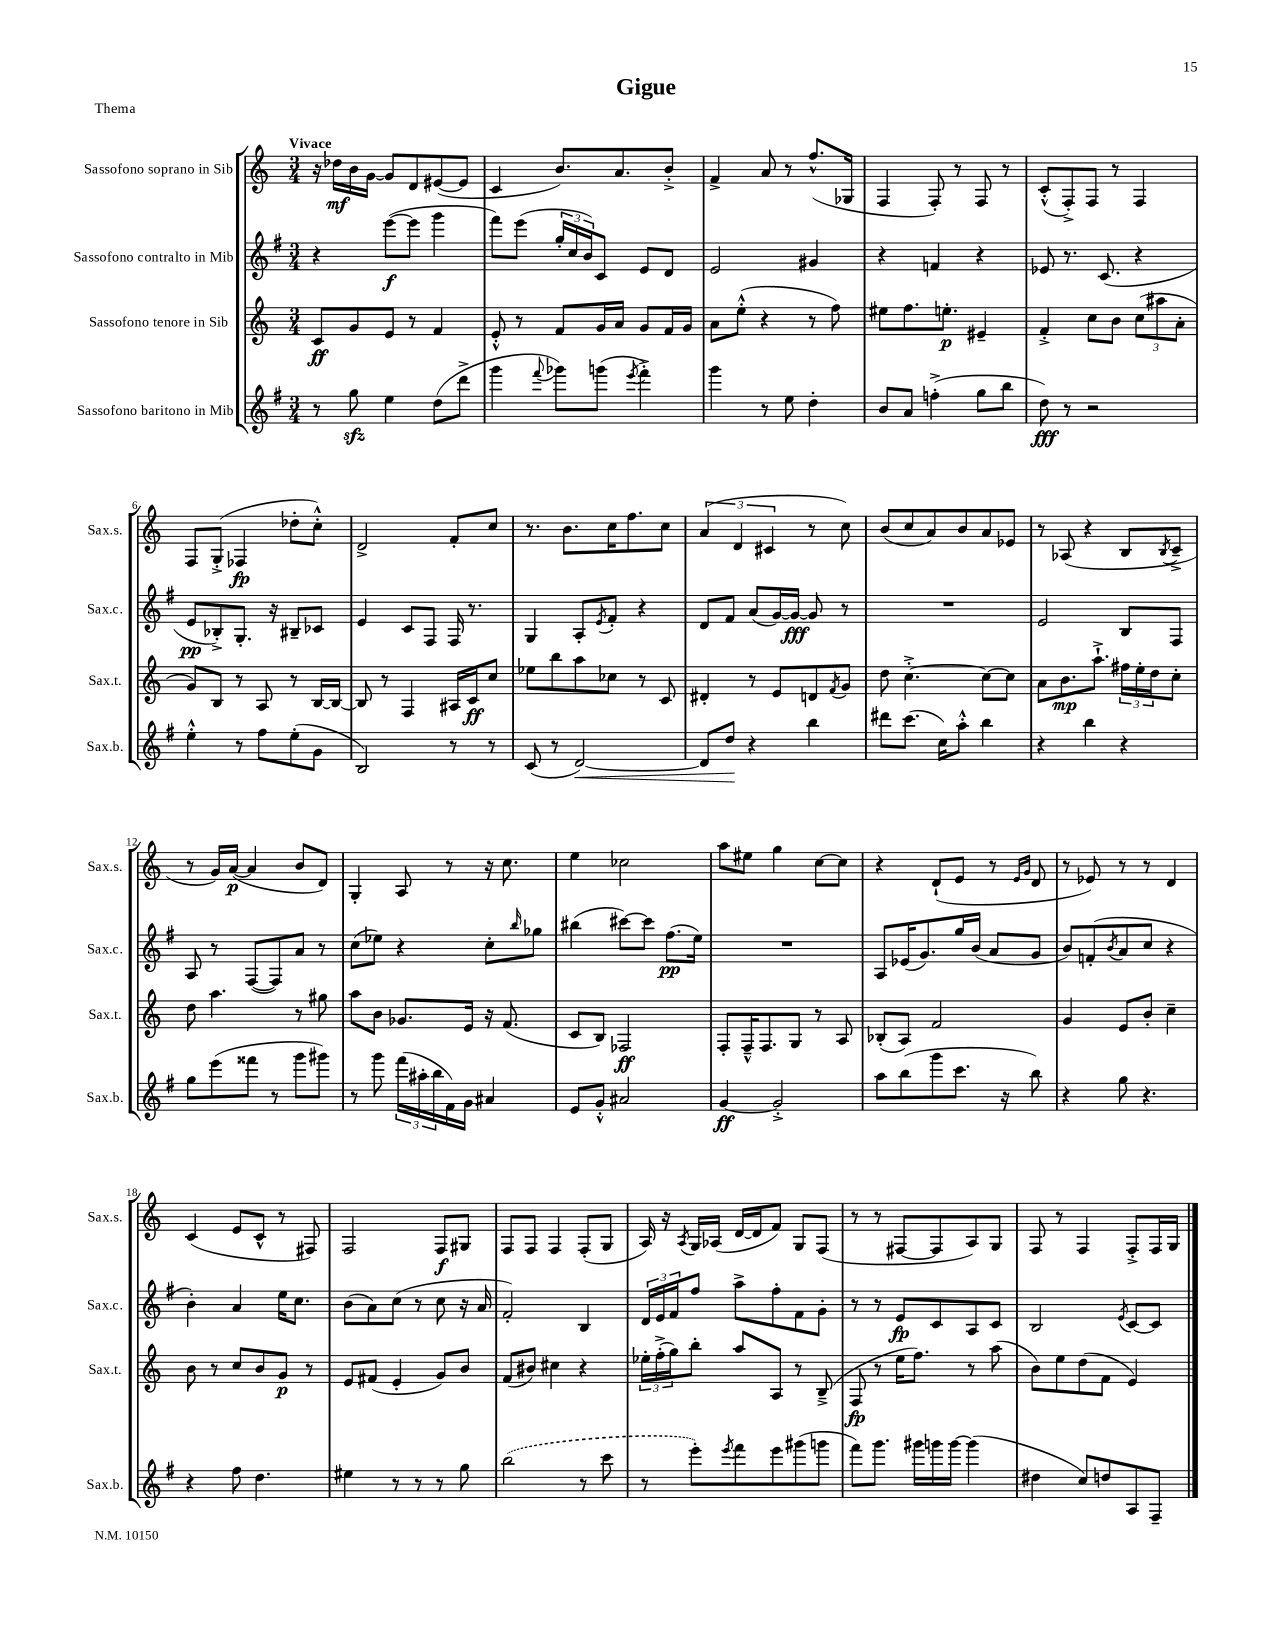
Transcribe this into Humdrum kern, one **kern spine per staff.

**kern	**kern	**kern	**kern
*staff4	*staff3	*staff2	*staff1
*clefG2	*clefG2	*clefG2	*clefG2
*k[f#]	*k[]	*k[f#]	*k[]
*M3/4	*M3/4	*M3/4	*M3/4
8r	8c/L	4r	16r
.	.	.	16dd-\LL
8gg\	8g/	.	16b\
.	.	.	[16g\JJ
4ee\	8e/J	([8eee\L	8g/]L
.	8r	8eee\]J	8d/
(8dd\L	4f/	4ggg\	([8e#/
8ddd^\J	.	.	8e#/]J
=	=	=	=
4ggg\	8e'^^/	8fff#\L)	4c/
.	8r	(8eee\J	.
8qqfff#/	.	.	.
8ggg-\L)	8f/L	24gg'/LL	8.b/L)
.	.	24cc/	.
.	.	24b/J)	.
(8ggg\J	16g/L	8c/J	.
.	16a/JJ	.	8.a/
8qeee/	.	.	.
4fff#'^\)	8g/L	8e/L	.
.	16f/L	8d/J	8b'^/J
.	16g/JJ	.	.
=	=	=	=
4ggg\	8a\L	2e/	4f^/
.	(8ee'^^\J	.	.
8r	4r	.	8a/
8ee\	.	.	8r
4dd'\	8r	4g#/	(8.ff^^/L
.	8ff\)	.	.
.	.	.	16G-/Jk
=	=	=	=
8b/L	8ee#\L	4r	4F/
8a/J	8.ff\	.	.
(4ff'^\	.	4f/	8F'/)
.	8.ee'\J	.	.
.	.	.	8r
8gg\L	4e#~/	4r	8F/
8bb\J	.	.	8r
=	=	=	=
8dd\)	4f'^/	8e-/	(8c'^^/L
8r	.	8.r	8F'^/)
2r	8cc\L	.	8F/J
.	.	(8.c/	.
.	8b\J	.	8r
.	(12cc\L	4r	4F/
.	12aa#\	.	.
.	12a'\J	.	.
=	=	=	=
4ee'^^\	8g/L)	8e/L	8F/L
.	8B/J	8B-'^/)	(8G'^/J
8r	8r	8.G'/J	4F-/
8ff#\L	8A/	.	.
.	.	16r	.
(8ee'\	8r	8B#~/L	8dd-'\L
8g\J	[16B/LL	8c-/J	8cc'^^\J)
.	16B/_JJ	.	.
=	=	=	=
2B/)	8B/]	4e/	2d^/
.	8r	.	.
.	4F/	8c/L	.
.	.	8F#/J	.
8r	16A#/LL	16F#/	8f'/L
.	16c/J	8.r	.
8r	8cc/J	.	8cc/J
=	=	=	=
(8c/	8ee-\L	4G/	8.r
8r	8bb\	.	.
.	.	.	8.b\L
[2d/)	8aa\	8A'/L	.
.	.	8qe/	.
.	8cc-\J	8f#'/J	16cc\K
.	.	.	8.ff\
.	8r	4r	.
.	8c/	.	8cc\J
=	=	=	=
8d/]L	4d#'/	8d/L	(6a/
8dd/J	.	8f#/J	.
.	.	.	6d/
4r	8r	(8a/L	.
.	.	.	6c#/
.	8e/L	[16g/L)	.
.	.	16g/_JJ	.
4bb\	8d/	8g/]	8r
.	8qf/	.	.
.	8g/J	8r	8cc\)
=	=	=	=
8ddd#\L	8dd\	2.r	(8b/L
(8.ccc\J	[4.cc'^\	.	8cc/
.	.	.	8a/)
16cc\LK)	.	.	.
8aa'^^\J	.	.	8b/
4bb\	8cc\_L	.	8a/
.	8cc\]J	.	8e-/J
=	=	=	=
4r	8a\L	2e/	8r
.	8.b\	.	(8A-/
4bb\	.	.	4r
.	8.aa`^\J	.	.
4r	24ff#\LL	8B/L	8B/L
.	24ee'\	.	.
.	24dd\J	.	.
.	.	.	8qB/
.	8cc'\J	8F#/J	8c~^/J
=	=	=	=
8gg\L	8dd\	8A/	8r
(8eee\	4.aa\	8r	16g/LL)
.	.	.	([16a/JJ
8fff##\J	.	([8F#/L	4a/]
8r	.	8F#/])	.
8ggg\L	8r	8a/J	8b/L
8ggg#\J)	8gg#\	8r	8d/J)
=	=	=	=
8r	8aa\L	(8cc\L	4G'/
8ggg\	8b\J	8ee-\J)	.
(24fff#\LL	8.g-/L	4r	8A/
24aa#'\	.	.	.
24bb\	.	.	.
16f#\)	.	.	8r
16g\JJ	16e/Jk	.	.
4a#/	16r	8cc'\L	16r
.	(8.f/	.	8.cc\
.	.	16qqbb/	.
.	.	8gg-\J	.
=	=	=	=
8e/L	8c/L	(4bb#\	4ee\
8g'^^/J	8B/J)	.	.
2a#/	2F-/	[8ccc#\L)	2cc-\
.	.	8ccc#\]J	.
.	.	(8.ff#\L	.
.	.	16ee\Jk)	.
=	=	=	=
[4g/	8F'/L	2.r	8aa\L
.	16F~^^/K	.	8ee#\J
.	8.F/	.	.
2g'^/]	.	.	4gg\
.	8G/J	.	.
.	8r	.	[8cc\L
.	8A/	.	8cc\]J
=	=	=	=
8aa\L	(8B-'/L	8A/L	4r
(8bb\	8A/J)	(16e-/K	.
.	.	8.g/)	.
8ggg\	2f/	.	(8d`/L
8.ccc\J	.	16gg/L	8e/J
.	.	(16b/JJ	.
.	.	8a/L	8r
16r	.	.	.
.	.	.	16qqe/LL
.	.	.	16qqg/JJ
8bb\)	.	8g/J	8d/
=	=	=	=
4r	4g/	8b/L)	8r
.	.	(8f'/	8e-/)
.	.	8qb/	.
8gg\	8e/L	8a/	8r
4.r	8b'/J	8cc/J	8r
.	4cc~\	4r	4d/
=	=	=	=
4r	8b\	4b'\)	(4c/
.	8r	.	.
8ff#\	8cc/L	4a/	8e/L
4.dd\	8b/	.	8c^^/J
.	8g/J	16ee\LK	8r
.	.	8.cc\J	.
.	8r	.	8F#/)
=	=	=	=
4ee#\	8e/L	(8b\L	2F/
.	(8f#/J	8a\)	.
8r	4e'/	(8cc\J	.
8r	.	8r	.
8r	8g/L)	8cc\	8F/L
8gg\	8b/J	16r	8G#/J
.	.	16a/	.
=	=	=	=
(2bb\	(8f/L	2f#'/)	8F/L
.	8b#/J)	.	8F/J
.	4cc#\	.	4F/
8r	4r	4B/	(8F'/L
8ccc\	.	.	8G/J
=	=	=	=
8r	24ee-'\LL	24d/LL	16A/)
.	(24ff'^\	24e/	.
.	.	.	16r
.	24gg\J)	24f#/J	.
.	.	.	8qA/
8eee'\L)	8bb'\J	8ff#/J	16G/LL
.	.	.	(16A-/JJ
8qeee/	.	.	.
8fff#\	8aa/L	8aa^\L	[16d/LL
.	.	.	16d/]J
8eee\	8A/J	8ff#'\	8f/J)
(8ggg#\	8r	8f#\	8G/L
8ggg\J	(8B~^/	8g'\J	(8F/J
=	=	=	=
8fff#\L)	8F/	8r	8r
8.ggg\J	8r	8r	8r
.	16ee\LK	8e/L	[8F#/L
16ggg#\LL	8.ff\J)	.	.
16ggg\	.	8c/	8F#/]
[16ggg\JJ	.	.	.
(4ggg\]	8r	8A/	8A/)
.	(8aa\	8c/J	8G/J
=	=	=	=
4dd#\	8b\L)	2B/	8F/
.	8ee\	.	8r
8cc/L)	(8dd\	.	4F/
8dd/	8f\J	.	.
.	.	8qe/	.
8A/	4e/)	[8c/L	8F'^/L
8F#~/J	.	8c/]J	16F/L
.	.	.	16G/JJ
==	==	==	==
*-	*-	*-	*-
